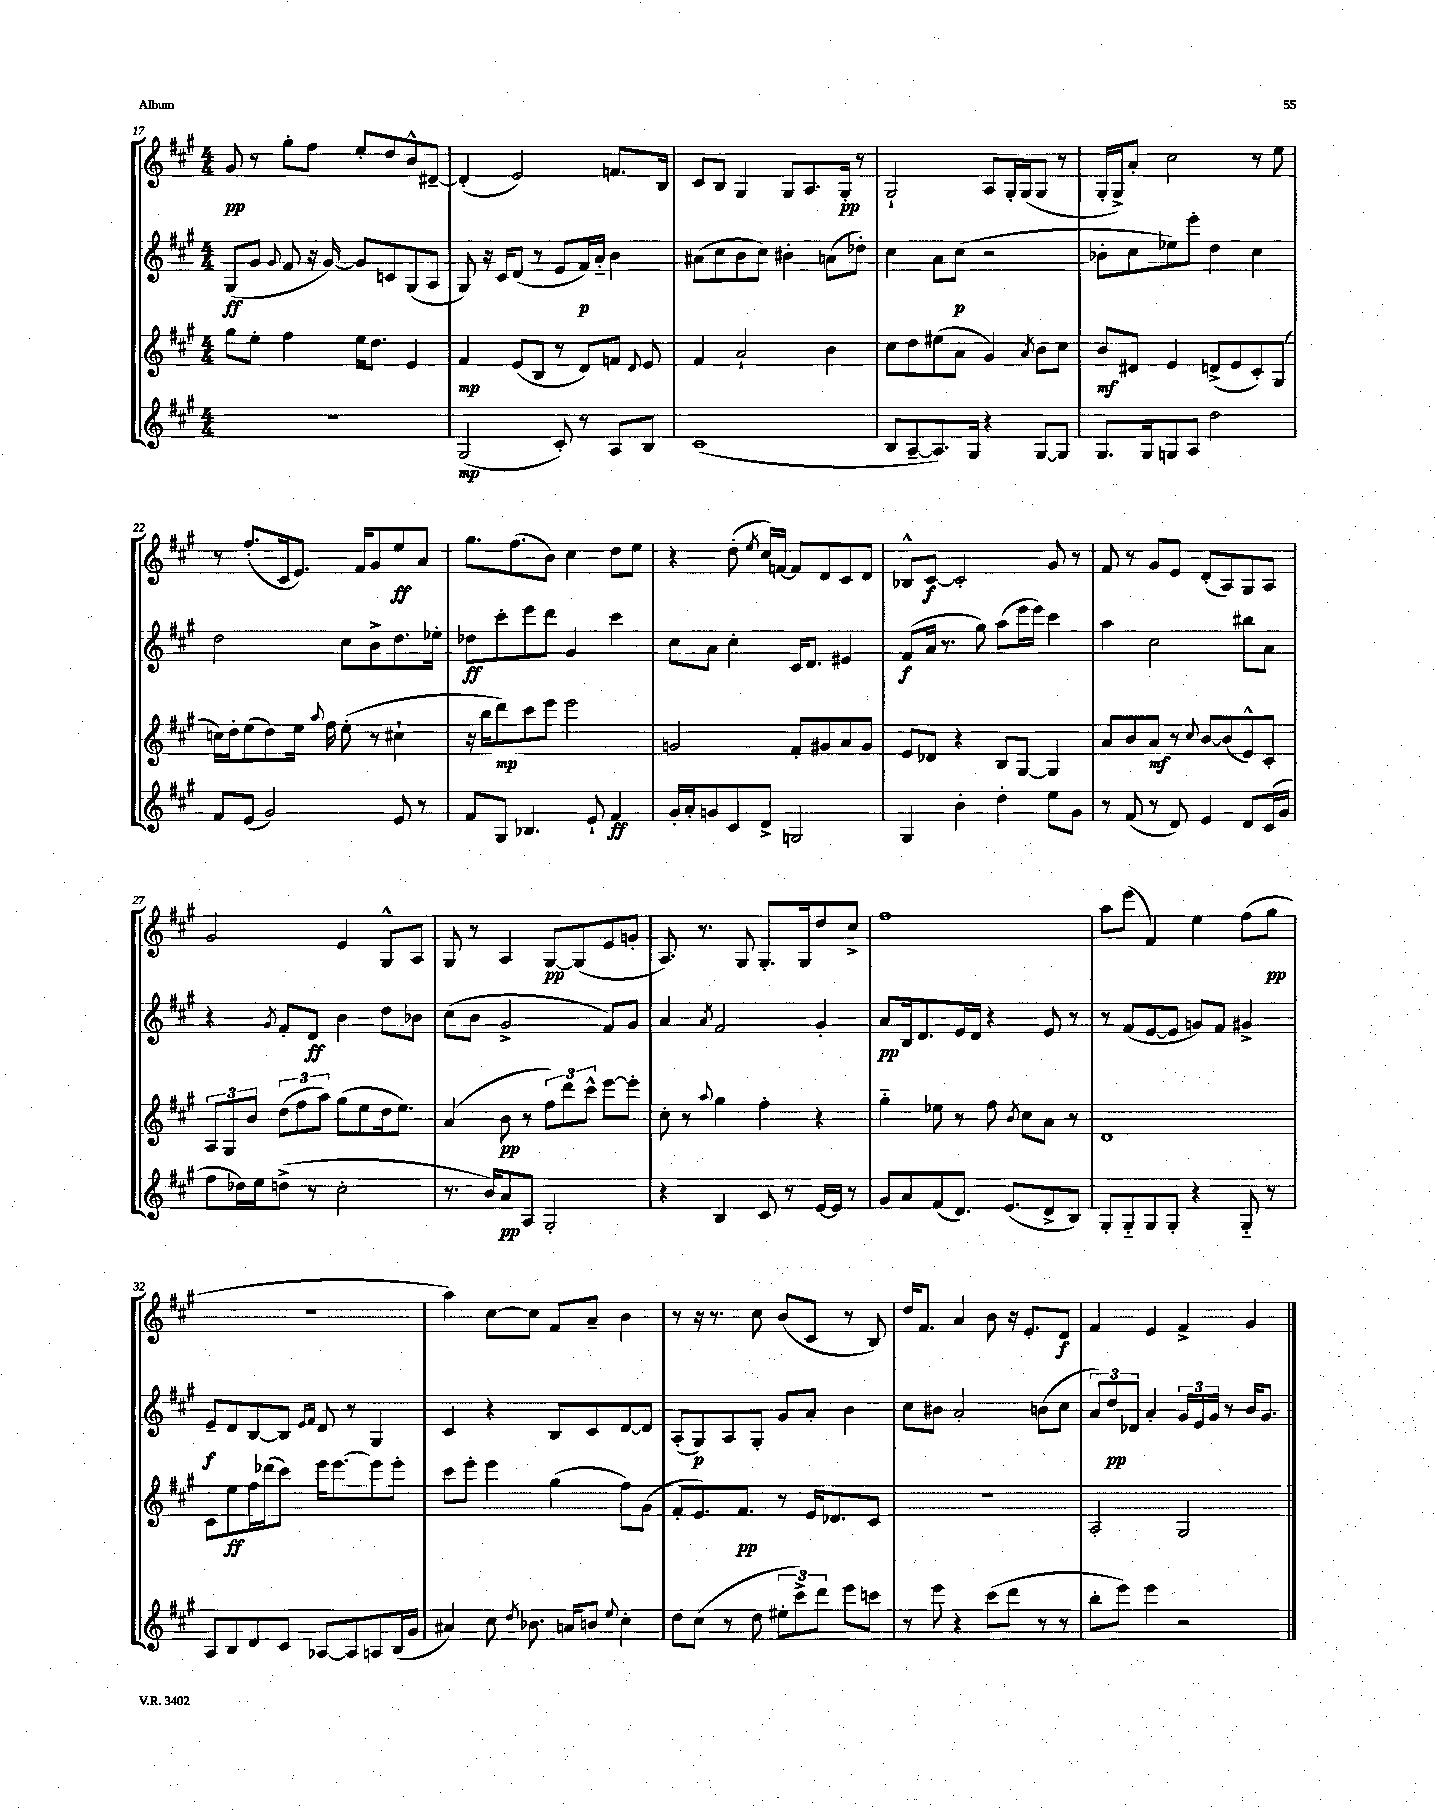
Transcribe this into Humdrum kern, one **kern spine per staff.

**kern	**dynam	**kern	**dynam	**kern	**dynam	**kern	**dynam
*part4	*part4	*part3	*part3	*part2	*part2	*part1	*part1
*staff4	*staff4	*staff3	*staff3	*staff2	*staff2	*staff1	*staff1
*clefG2	*	*clefG2	*	*clefG2	*	*clefG2	*
*k[f#c#g#]	*	*k[f#c#g#]	*	*k[f#c#g#]	*	*k[f#c#g#]	*
*M4/4	*	*M4/4	*	*M4/4	*	*M4/4	*
=17	=17	=17	=17	=17	=17	=17	=17
1r	.	8gg#\L	.	(8G#/L	ff	8g#/	pp
.	.	8ee'\J	.	8g#/J	.	8r	.
.	.	.	.	8qqg#/	.	.	.
.	.	4ff#\	.	8f#/	.	8gg#'\L	.
.	.	.	.	16r	.	8ff#\J	.
.	.	.	.	[16g#/)	.	.	.
.	.	16ee\KL	.	8g#/L]	.	8ee'/L	.
.	.	8.dd\J	.	.	.	.	.
.	.	.	.	8cn/	.	8dd/	.
.	.	4e/	.	(8G#/	.	8b^^/	.
.	.	.	.	8A/J	.	[8d#X~/J	.
=18	=18	=18	=18	=18	=18	=18	=18
(2G#/	mp	4f#/	mp	8G#/)	.	(4d#'/]	.
.	.	.	.	16r	.	.	.
.	.	.	.	16c#/KL	.	.	.
.	.	(8e/L	.	(8d/J	.	2e/)	.
.	.	8B/J	.	8r	.	.	.
8c#'/)	.	8r	.	8e/L	.	.	.
8r	.	8d/L)	.	16f#/L)	p	.	.
.	.	.	.	16a/JJ	.	.	.
8A/L	.	8fn/J	.	4b\	.	8.fn/L	.
.	.	8qqd/	.	.	.	.	.
8B/J	.	8e/	.	.	.	.	.
.	.	.	.	.	.	16B/Jk	.
=19	=19	=19	=19	=19	=19	=19	=19
(1c#	.	4f#/	.	(8a#X\L	.	8c#/L	.
.	.	.	.	8cc#\	.	8B/J	.
.	.	2a`/	.	8b\	.	4G#/	.
.	.	.	.	8cc#\J)	.	.	.
.	.	.	.	4b#X'\	.	8G#/L	.
.	.	.	.	.	.	8.A/	.
.	.	4b\	.	(8an\L	.	.	.
.	.	.	.	.	.	16G#'/Jk	pp
.	.	.	.	8dd-X'\J)	.	8r	.
=20	=20	=20	=20	=20	=20	=20	=20
8B/L	.	8cc#\L	.	4cc#\	.	2G#`/	.
[8A~/	.	8dd\	.	.	.	.	.
8.A/])	.	(8ee#X\	.	8a\L	.	.	.
.	.	8a\J	.	(8cc#\J	p	.	.
16G#/Jk	.	.	.	.	.	.	.
4r	.	4g#/)	.	2r	.	8A/L	.
.	.	.	.	.	.	16G#'/L	.
.	.	.	.	.	.	(16G#/J	.
.	.	8qa/	.	.	.	.	.
[8G#/L	.	8b\L	.	.	.	8G#/J	.
8G#/J]	.	8cc#\J	.	.	.	8r	.
=21	=21	=21	=21	=21	=21	=21	=21
8.G#/L	.	8b/L	mf	8b-X'\L	.	16G#'/LL	.
.	.	.	.	.	.	16G#^/J)	.
.	.	8d#X/J	.	8cc#\	.	8a'/J	.
16G#/k	.	.	.	.	.	.	.
8Gn/	.	4e/	.	8ee-X\)	.	2cc#\	.
8A/J	.	.	.	8eee'\J	.	.	.
2dd\	.	(8dn^/L	.	4dd\	.	.	.
.	.	8e/	.	.	.	.	.
.	.	8c#'/)	.	4cc#\	.	8r	.
.	.	(8G#/J	.	.	.	8ee\	.
!!LO:LB:g=z
=22	=22	=22	=22	=22	=22	=22	=22
8f#/L	.	16ccn\LL)	.	2dd\	.	8r	.
.	.	16dd'\J	.	.	.	.	.
(8e/J	.	(8ee\	.	.	.	(8.ff#'/L	.
2g#/)	.	8dd\)	.	.	.	.	.
.	.	.	.	.	.	16c#/k	.
.	.	16ee\Jk	.	.	.	8.e/J)	.
.	.	8qqaa/	.	.	.	.	.
.	.	16ff#\	.	.	.	.	.
.	.	(8ee'\	.	8cc#\L	.	.	.
.	.	.	.	.	.	16f#/KL	.
.	.	8r	.	8b^\	.	8g#/	.
8e/	.	4cc#X`\	.	8.dd\	.	8ee/	ff
8r	.	.	.	.	.	8a/J	.
.	.	.	.	16ee-X'\Jk	.	.	.
=23	=23	=23	=23	=23	=23	=23	=23
8f#/L	.	16r	.	8dd-X\L	ff	8.gg#\L	.
.	.	16bb\KL	.	.	.	.	.
8G#/J	.	8ddd\)	mp	8ccc#'\	.	.	.
.	.	.	.	.	.	(8.ff#\	.
4.B-X/	.	8ccc#\	.	8eee\	.	.	.
.	.	8eee\J	.	8ddd\J	.	8b\J)	.
.	.	2eee\	.	4g#/	.	4cc#\	.
8e`/	.	.	.	.	.	.	.
4f#/	ff	.	.	4ccc#\	.	8dd\L	.
.	.	.	.	.	.	8ee\J	.
=24	=24	=24	=24	=24	=24	=24	=24
16g#'/LL	.	2gn/	.	8cc#\L	.	4r	.
16a'/J	.	.	.	.	.	.	.
8gn/	.	.	.	8a\J	.	.	.
8c#/	.	.	.	4cc#'\	.	(8dd'\	.
.	.	.	.	.	.	8qee/	.
8d^/J	.	.	.	.	.	16cc#/LL)	.
.	.	.	.	.	.	[16fn/JJ	.
2Gn/	.	8f#'/L	.	16c#/KL	.	8f/L]	.
.	.	.	.	8.d/J	.	.	.
.	.	8g#X/	.	.	.	8d/	.
.	.	8a/	.	4e#X/	.	8c#/	.
.	.	8g#/J	.	.	.	8d/J	.
=25	=25	=25	=25	=25	=25	=25	=25
4G#/	.	8e/L	.	(8f#/L	f	8B-X^^/L	.
.	.	8d-X/J	.	16a/Jk	.	[8c#/J	f
.	.	.	.	8.r	.	.	.
4b'\	.	4r	.	.	.	2c#'/]	.
.	.	.	.	8gg#\)	.	.	.
4dd'\	.	8B/L	.	(8aa\L	.	.	.
.	.	[8G#/J	.	16eee\L	.	.	.
.	.	.	.	16eee\JJ)	.	.	.
8ee\L	.	4G#/]	.	4ccc#\	.	8g#/	.
8g#\J	.	.	.	.	.	8r	.
=26	=26	=26	=26	=26	=26	=26	=26
8r	.	8a/L	.	4aa\	.	8f#/	.
(8f#/	.	8b/	.	.	.	8r	.
8r	.	8a/J	mf	2cc#\	.	8g#/L	.
8d/)	.	8r	.	.	.	8e/J	.
.	.	8qqcc#/	.	.	.	.	.
4e/	.	[8b/L	.	.	.	(8d'/L	.
.	.	(8b/]	.	.	.	8A/)	.
8d/L	.	8e^^/)	.	8bb#X\L	.	8G#/	.
(16c#/L	.	8c#'/J	.	8a\J	.	8A/J	.
16g#/JJ	.	.	.	.	.	.	.
!!LO:LB:g=z
=27	=27	=27	=27	=27	=27	=27	=27
8ff#\L	.	12A/L	.	4r	.	2g#/	.
.	.	12G#/	.	.	.	.	.
16dd-X\L)	.	.	.	.	.	.	.
.	.	12b/J	.	.	.	.	.
16ee\J	.	.	.	.	.	.	.
.	.	.	.	8qg#/	.	.	.
(8ddn^\J	.	(12dd\L	.	8f#'/L	.	.	.
.	.	12ff#\	.	.	.	.	.
8r	.	.	.	8d/J	ff	.	.
.	.	12aa\J)	.	.	.	.	.
2cc#'\	.	(8gg#\L	.	4b\	.	4e/	.
.	.	8ee\	.	.	.	.	.
.	.	16dd\k	.	8dd\L	.	8G#^^/L	.
.	.	8.ee\J)	.	.	.	.	.
.	.	.	.	8b-X\J	.	8A/J	.
=28	=28	=28	=28	=28	=28	=28	=28
8.r	.	(4a/	.	(8cc#\L	.	8G#/	.
.	.	.	.	8b\J	.	8r	.
16b/KL)	.	.	.	.	.	.	.
8a/	pp	8b\	pp	2g#^/	.	4A/	.
8A/J	.	8r	.	.	.	.	.
2G#'/	.	12ff#\L)	.	.	.	[8G#/L	pp
.	.	12ddd\	.	.	.	.	.
.	.	.	.	.	.	(8G#/]	.
.	.	12ccc#^^\J	.	.	.	.	.
.	.	[8eee\L	.	8f#/L)	.	8e/	.
.	.	8eee'\J]	.	8g#/J	.	8gn'/J	.
=29	=29	=29	=29	=29	=29	=29	=29
4r	.	8cc#'\	.	4a/	.	8.A/)	.
.	.	8r	.	.	.	.	.
.	.	.	.	.	.	8.r	.
.	.	8qqaa/	.	8qa/	.	.	.
4B/	.	4gg#\	.	2f#/	.	.	.
.	.	.	.	.	.	8G#/	.
8c#/	.	4ff#'\	.	.	.	8.G#'/L	.
8r	.	.	.	.	.	.	.
.	.	.	.	.	.	16G#/k	.
[16e/LL	.	4r	.	4g#'/	.	8dd/	.
16e/JJ]	.	.	.	.	.	.	.
8r	.	.	.	.	.	8cc#^/J	.
=30	=30	=30	=30	=30	=30	=30	=30
8g#/L	.	4gg#\	.	8a/L	pp	1ff#	.
8a/	.	.	.	16B/k	.	.	.
.	.	.	.	8.d/	.	.	.
(8f#/	.	8ee-X\	.	.	.	.	.
8.d/J)	.	8r	.	16e/L	.	.	.
.	.	.	.	16d/JJ	.	.	.
.	.	8ff#\	.	4r	.	.	.
(8.e/L	.	.	.	.	.	.	.
.	.	8qb/	.	.	.	.	.
.	.	8cc#\L	.	.	.	.	.
8d^/	.	8a\J	.	8e/	.	.	.
8B/J)	.	8r	.	8r	.	.	.
=31	=31	=31	=31	=31	=31	=31	=31
8G#'/L	.	1d	.	8r	.	8aa\L	.
8G#/	.	.	.	(8f#/L	.	(8eee\J	.
8G#/	.	.	.	[8e/	.	4f#/)	.
8G#'/J	.	.	.	8e/J]	.	.	.
4r	.	.	.	8gn/L)	.	4ee\	.
.	.	.	.	8f#/J	.	.	.
8G#/	.	.	.	4g#X^/	.	(8ff#\L	.
8r	.	.	.	.	.	8gg#\J	pp
!!LO:LB:g=z
=32	=32	=32	=32	=32	=32	=32	=32
8A/L	.	8c#\L	.	8e~/L	f	1r	.
8B/	.	8ee\	ff	8d/	.	.	.
8d/	.	16ff#\L	.	[8B/	.	.	.
.	.	(16ddd-X\J	.	.	.	.	.
8c#/J	.	8ccc#\J)	.	8B/J]	.	.	.
.	.	.	.	16qqe/LL	.	.	.
.	.	.	.	16qqf#/JJ	.	.	.
[8A-X/L	.	16eee\KL	.	8d/	.	.	.
.	.	[8.eee\	.	.	.	.	.
8A-/]	.	.	.	8r	.	.	.
8An/	.	8eee\]	.	4G#/	.	.	.
(16B/L	.	8eee'\J	.	.	.	.	.
16g#/JJ	.	.	.	.	.	.	.
=33	=33	=33	=33	=33	=33	=33	=33
4a#X/)	.	8ccc#\L	.	4c#/	.	4aa\)	.
.	.	8eee'\J	.	.	.	.	.
8cc#\	.	4eee\	.	4r	.	[8cc#\L	.
8qdd/	.	.	.	.	.	.	.
8.b-X\	.	.	.	.	.	8cc#\J]	.
.	.	(4gg#\	.	8B/L	.	8f#/L	.
16an/KL	.	.	.	.	.	.	.
8bn/J	.	.	.	8c#/	.	8a~/J	.
8qqee/	.	.	.	.	.	.	.
4cc#'\	.	8ff#\L)	.	[8d/	.	4b\	.
.	.	(8g#\J	.	8d/J]	.	.	.
=34	=34	=34	=34	=34	=34	=34	=34
8dd\L	.	8f#'/L	.	(8A'/L	.	8r	.
(8cc#\J	.	8.e/)	.	8G#/)	p	16r	.
.	.	.	.	.	.	8.r	.
8r	.	.	.	8A/	.	.	.
.	.	8.f#/J	pp	.	.	.	.
8dd\	.	.	.	8G#'/J	.	8cc#\	.
12ee#X'\L	.	8r	.	8g#/L	.	(8b/L	.
12ccc#^\)	.	.	.	.	.	.	.
.	.	16e/KL	.	8a'/J	.	8c#/J	.
12ddd\J	.	.	.	.	.	.	.
.	.	8.d-X/	.	.	.	.	.
8eee\L	.	.	.	4b\	.	8r	.
8cccn\J	.	8c#/J	.	.	.	8B/)	.
=35	=35	=35	=35	=35	=35	=35	=35
8r	.	1r	.	8cc#\L	.	16dd/KL	.
.	.	.	.	.	.	8.f#/J	.
8eee\	.	.	.	8b#X\J	.	.	.
4r	.	.	.	2a'/	.	4a/	.
(8ccc#\L	.	.	.	.	.	8b\	.
8ddd\J	.	.	.	.	.	16r	.
.	.	.	.	.	.	8.e'/L	.
8r	.	.	.	(8bn\L	.	.	.
8r	.	.	.	8cc#\J	.	8d/J	f
=36	=36	=36	=36	=36	=36	=36	=36
8bb'\L	.	2A'/	.	12a/L)	.	4f#/	.
.	.	.	.	12dd/	pp	.	.
8eee\J)	.	.	.	.	.	.	.
.	.	.	.	12d-X/J	.	.	.
4eee\	.	.	.	4a'/	.	4e/	.
2r	.	2G#/	.	24g#/LL	.	4f#^/	.
.	.	.	.	24e/	.	.	.
.	.	.	.	24g#/JJ	.	.	.
.	.	.	.	8r	.	.	.
.	.	.	.	16b/KL	.	4g#/	.
.	.	.	.	8.g#/J	.	.	.
==	==	==	==	==	==	==	==
*-	*-	*-	*-	*-	*-	*-	*-
